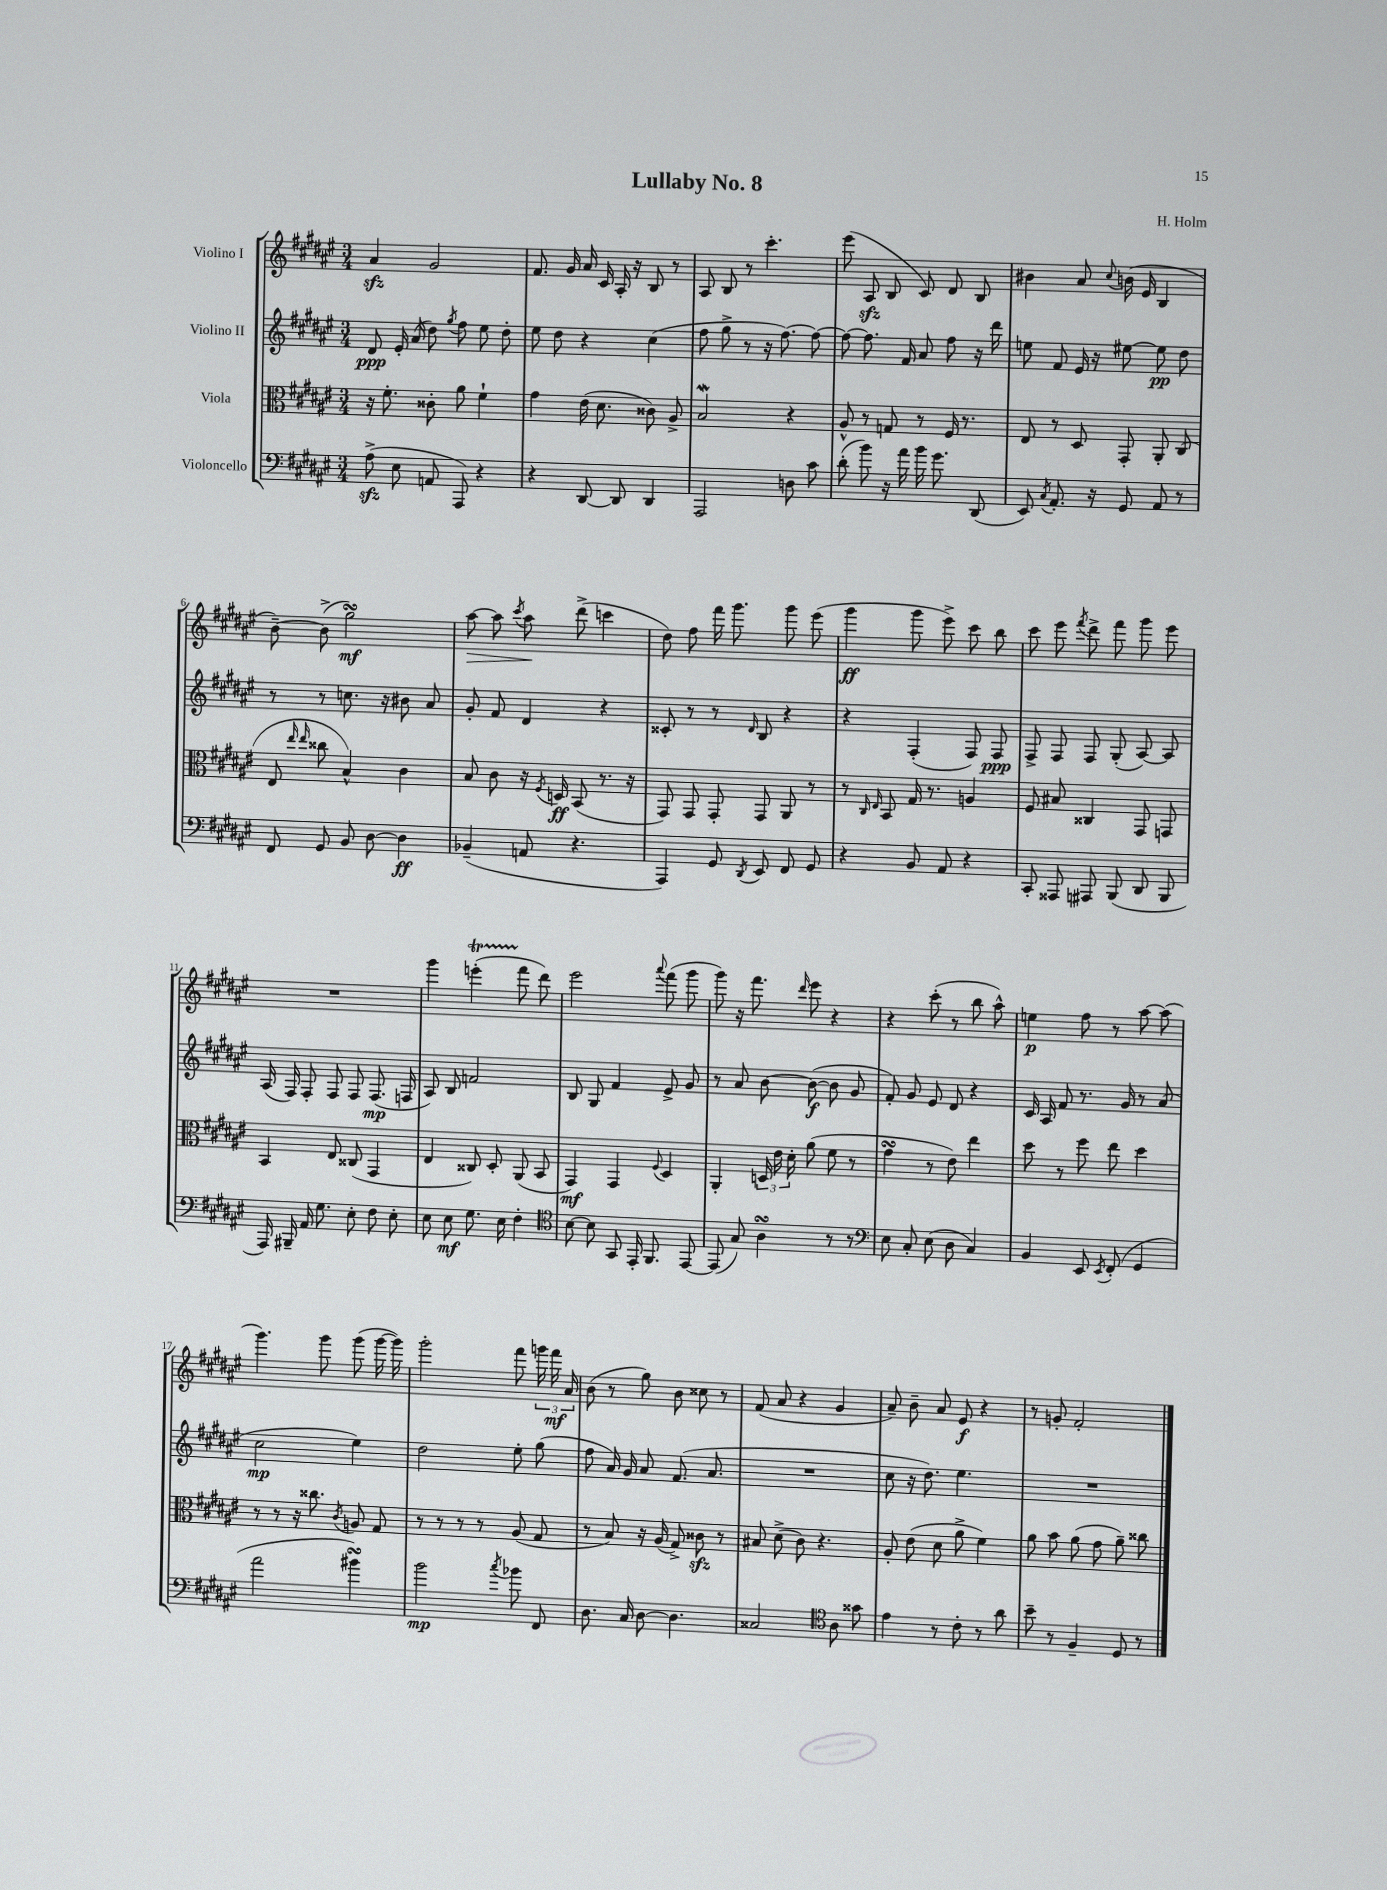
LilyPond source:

\header { title = "Lullaby No. 8" composer = "H. Holm" }
<<
\new StaffGroup <<
\new Staff = "s0" \with { instrumentName = "Violino I" } {
    \clef treble \key fis \major \numericTimeSignature \time 3/4
    \autoBeamOff ais'4\sfz gis'2 |
    fis'8. gis'16 ais'16 cis'16 ais16-. r16 b8 r8 |
    ais8 b8 r8 cis'''4.-. |
    eis'''8( ais8\sfz b8 cis'8) dis'8 b8 |
    bis'4 ais'8 \appoggiatura { cis''8 } b'16( eis'16 b4 |
    b'8~--) b'8->( gis''2\turn\mf) |
    ais''8~\> ais''8 \acciaccatura { cis'''8 } ais''8\! dis'''8->( c'''4 |
    dis''8) fis''8 fis'''16 gis'''8. gis'''8 eis'''8( |
    gis'''4\ff gis'''8 eis'''8->) cis'''8 b''8 |
    cis'''8 eis'''8 \acciaccatura { fis'''8 } dis'''8-> fis'''8 gis'''8 eis'''8 |
    R2. |
    gis'''4 e'''4-.\startTrillSpan( fis'''8\stopTrillSpan dis'''8) |
    eis'''2 \appoggiatura { ais'''8 } fis'''8( gis'''8 |
    gis'''8) r16 fis'''8. \grace { dis'''16 } eis'''8 r4 |
    r4 cis'''8-.( r8 b''8 ais''8-^) |
    e''4\p fis''8 r8 ais''8~ ais''8( |
    gis'''4.) gis'''8 gis'''8( gis'''16~ gis'''16) |
    gis'''2-. fis'''8 \tuplet 3/2 { g'''16 fis'''16\mf ais'16 } |
    b'8( r8 gis''8) b'8 cisis''8 r8 |
    fis'8( ais'8 r4 gis'4 |
    ais'8--) b'8-- ais'8 eis'8\f r4 |
    r8 g'8-. fis'2-. \bar "|." |
}
\new Staff = "s1" \with { instrumentName = "Violino II" } {
    \clef treble \key fis \major \numericTimeSignature \time 3/4
    \autoBeamOff dis'8\ppp eis'16-. ais'16( dis''8) \acciaccatura { gis''8 } fis''8 eis''8 dis''8-. |
    eis''8 dis''8 r4 cis''4( |
    fis''8 gis''8-> r8 r16 fis''8.~) fis''8~ |
    fis''8~ fis''8. fis'16 ais'8 fis''8 r16 dis'''16 |
    e''8 fis'8 eis'16 r16 eis''8~ eis''8\pp dis''8 |
    r8 r8 c''8. r16 bis'8 ais'8 |
    gis'8-. fis'8 dis'4 r4 |
    cisis'8-. r8 r8 \grace { dis'16 } b8 r4 |
    r4 fis4-.( fis8) fis8\ppp |
    fis8-> fis8 fis8 gis8-.( ais8~) ais8 |
    ais16( fis16) fis8-. fis8 fis8 fis8.\mp( f16 |
    ais8) b8 f'2 |
    b8 gis8 fis'4 eis'8-> gis'8 |
    r8 ais'8 b'8~ b'8~\f( b'8 gis'8 |
    fis'8-.) gis'8 eis'8 dis'8 r4 |
    cis'16 ais16 fis'8 r8. gis'16 r8 ais'8( |
    cis''2\mp eis''4) |
    dis''2 eis''8-. gis''8( |
    fis''8 ais'16) gis'16 ais'8 fis'8.( ais'8. |
    R2. |
    cis''8 r16 dis''8.) eis''4. |
    R2. \bar "|." |
}
\new Staff = "s2" \with { instrumentName = "Viola" } {
    \clef alto \key fis \major \numericTimeSignature \time 3/4
    \autoBeamOff r16 fis'8.-. cisis'8-. ais'8 fis'4-! |
    gis'4 eis'16( dis'8. cisis'8) ais8-> |
    b2\mordent r4 |
    ais8-^ r8 g8 r8 fis16 r8. |
    eis8 r8 dis8 gis,8-. ais,8-. cis8( |
    eis8 \grace { eis''16 eis''16 } cisis''8 b4-^) cis'4 |
    b8 cis'8 r16 \acciaccatura { fis8 } d16\ff b,8( r8. r16 |
    gis,8) gis,8 gis,8-. gis,8 ais,8 r8 |
    r8 \grace { cis16 eis16 } b,8 gis16 r8. a4 |
    fis8 bis8 cisis4 gis,8 g,8 |
    b,4 eis8 cisis8( gis,4 |
    eis4 cisis8) dis8-. ais,8( b,8 |
    gis,4\mf) gis,4 \appoggiatura { fis8 } dis4 |
    ais,4-. \tuplet 3/2 { d16 eis'16 dis'16-. } ais'8( fis'8 r8 |
    gis'4\turn r8 eis'8) eis''4 |
    dis''8 r8 fis''8 eis''8 dis''4 |
    r8 r8 r16 cisis''8. \acciaccatura { cis'8 } a8 gis8 |
    r8 r8 r8 r8 ais8( gis8 |
    r8 b8) r16 ais16( gis8->) cisis'8\sfz r8 |
    bis8 dis'8->( cis'8) r4. |
    ais8-. eis'8( dis'8 ais'8-> fis'4) |
    ais'8 b'8 ais'8( gis'8 ais'8--) cisis''8 \bar "|." |
}
\new Staff = "s3" \with { instrumentName = "Violoncello" } {
    \clef bass \key fis \major \numericTimeSignature \time 3/4
    \autoBeamOff ais8->\sfz( eis8 a,8 ais,,8) r4 |
    r4 dis,8~ dis,8 dis,4 |
    ais,,2 d8 cis'8 |
    dis'8-.( b'8) r16 ais'16 b'16 gis'8. dis,8( |
    eis,8) \acciaccatura { cis8 } ais,8.-. r16 gis,8 ais,8 r8 |
    fis,8 gis,8 b,8 dis8~ dis4\ff |
    bes,4--( a,8 r4. |
    ais,,4) gis,8 \acciaccatura { dis,8 } eis,8 fis,8 gis,8 |
    r4 b,8 ais,8 r4 |
    cis,8-. aisis,,8 ais,,8 b,,8( dis,8 b,,8 |
    ais,,16) bis,,16-- ais,16 gis8. eis8-. fis8 eis8-. |
    eis8 eis8\mf gis8. eis16 fis4-. |
    \clef tenor b8~ b8 gis,8 eis,16-. fis,8. eis,8~ |
    eis,8( gis8) ais4\turn r8 r8 |
    \clef bass eis8 cis8-. eis8( dis8 cis4) |
    b,4 eis,8 \acciaccatura { eis,8 } fis,8-.( gis,4 |
    ais'2 bis'4\turn) |
    b'2\mp \acciaccatura { cis''8 } bes'8 fis,8 |
    dis8. cis16 dis8~ dis4. |
    cisis2 \clef tenor ais8 gisis'8 |
    eis'4 r8 cis'8-. r8 ais'8 |
    b'8-- r8 fis4-- dis8 r8 \bar "|." |
}
>>
>>
